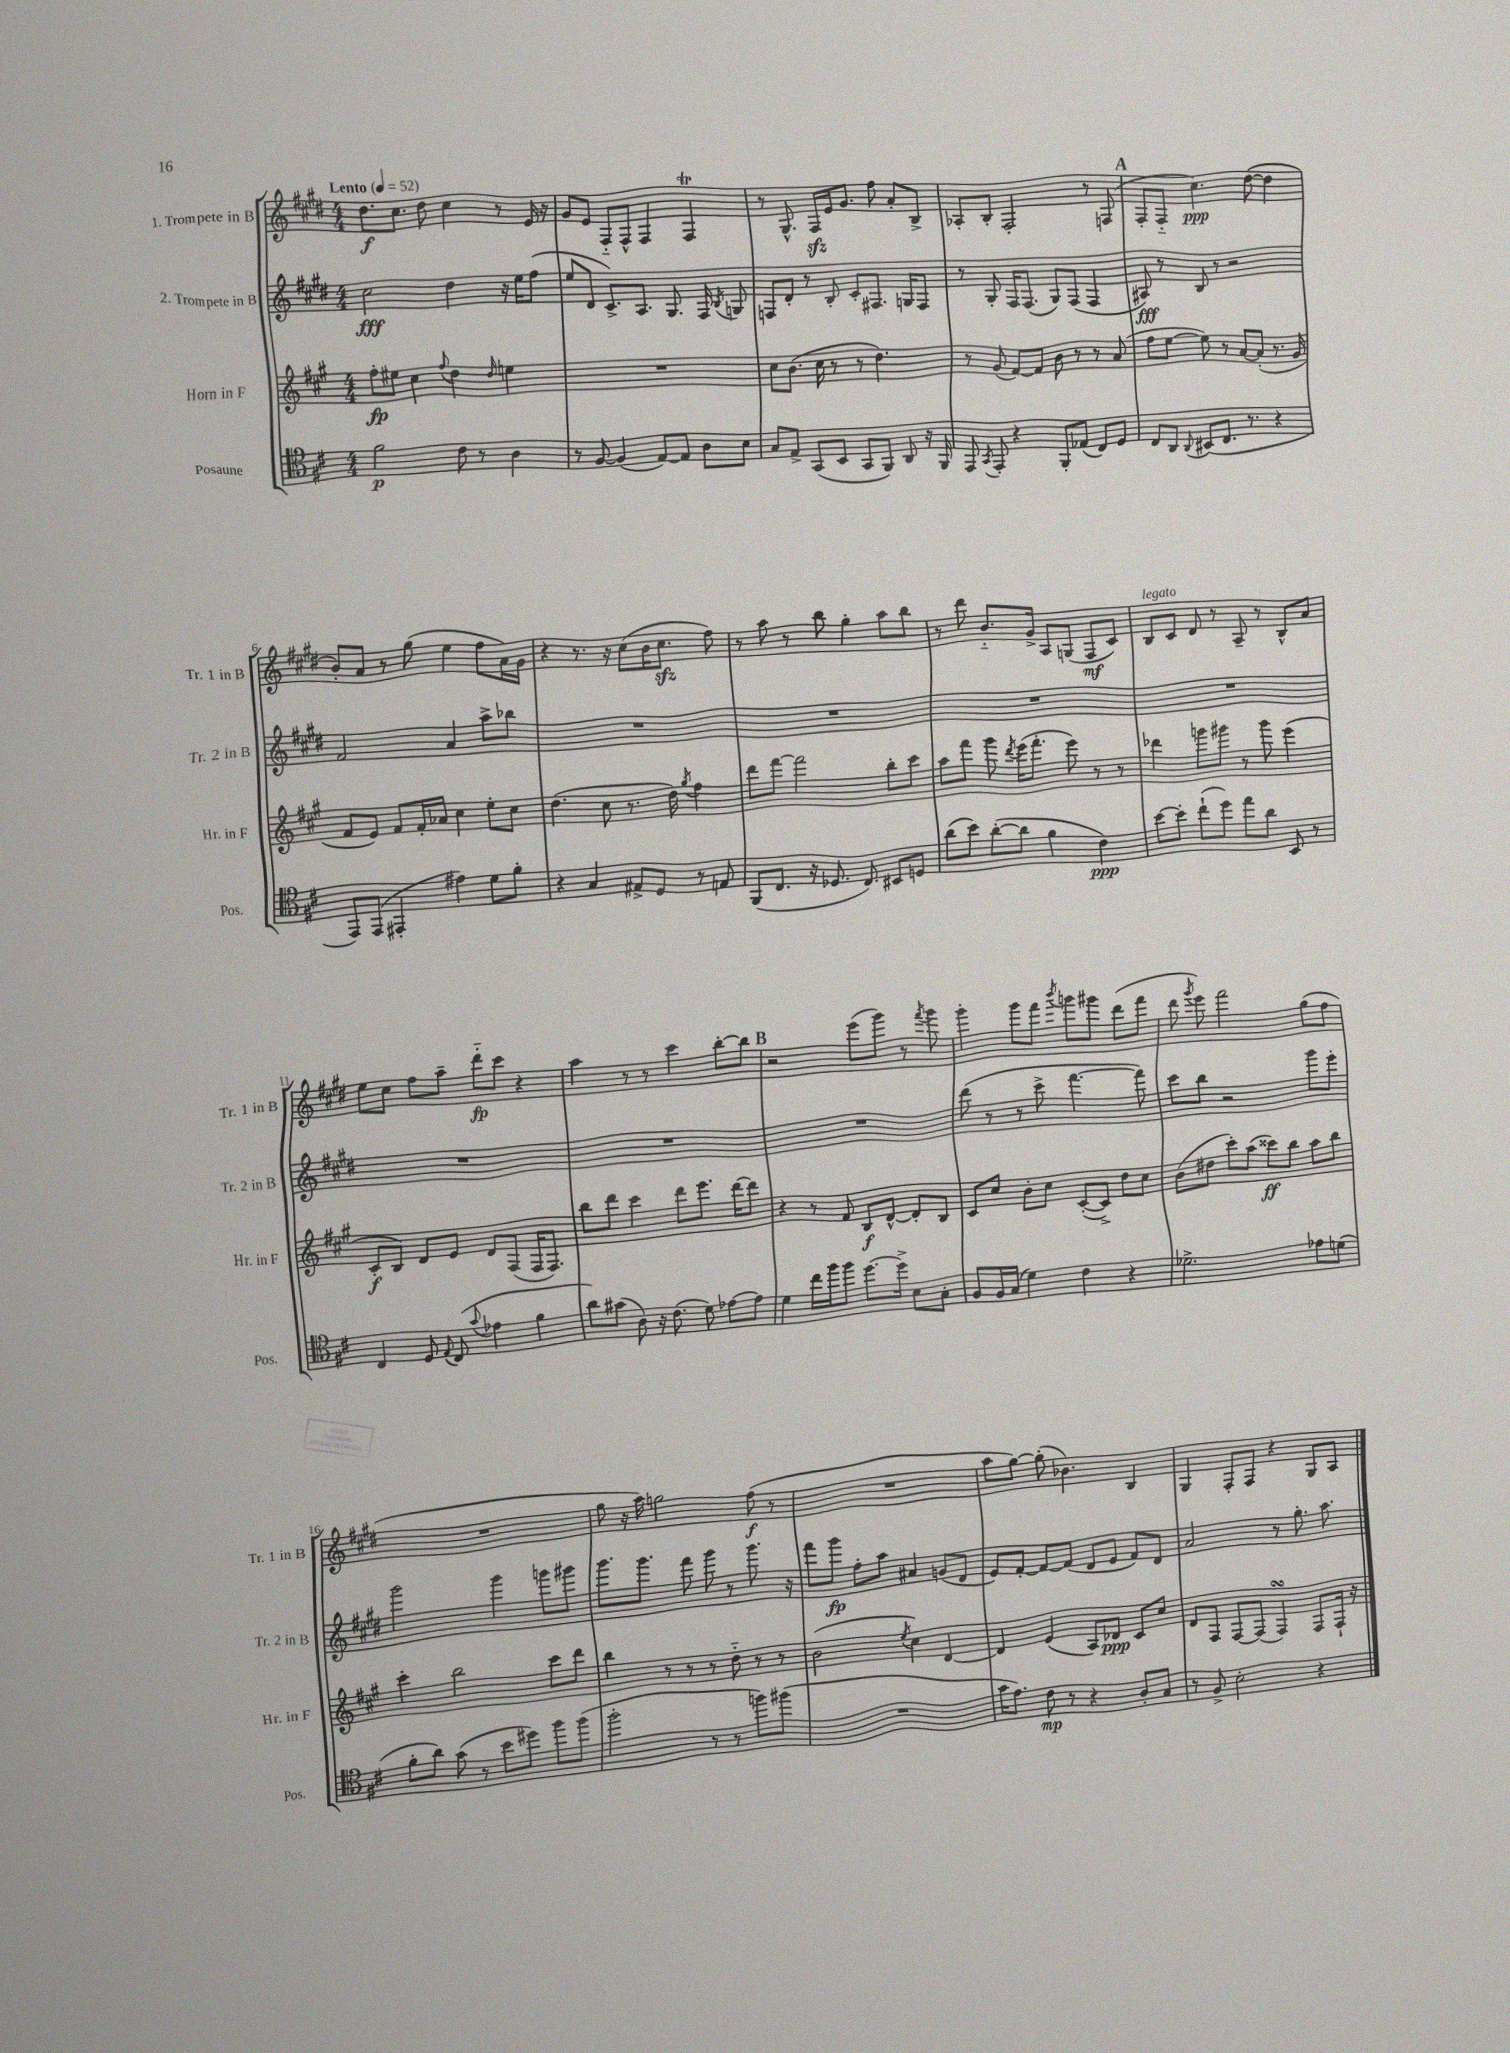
<<
\new StaffGroup <<
\new Staff = "s0" \with { instrumentName = "1. Trompete in B" shortInstrumentName = "Tr. 1 in B" } {
    \clef treble \key e \major \numericTimeSignature \time 4/4 \tempo "Lento" 4 = 52
    \autoBeamOff dis''8.[\f cis''8.] dis''8 cis''4 r8 e'16 r16 |
    gis'8[ e'8] fis8[-_ fis8]-^ fis4 fis4\trill |
    r8 gis8.-^ fis16[\sfz e'16 gis'8.] fis''8 a'8[-. b8]-> |
    aes8[-. b8]-. fis2-. r8 f8( |
    \mark \markup { \bold "A" } fis8[-. fis8]-_ cis''4.\ppp) dis''8~( dis''4 |
    b'8[-.) a'8] r8 gis''8( e''4 fis''8[ a'16) gis'16] |
    r4 r8. r16 cis''8[( b'16 cis''8.]\sfz fis''8) |
    r8 a''8 r8 b''8 gis''4-. a''8[ b''8] |
    r8 dis'''8 b'8.[-_ gis'16]-> a8[ g8]( fis8[\mf cis'8]) |
    b8[^\markup { \italic "legato" } cis'8] dis'8 r8 a8-- r8 b8[-^ a'8] |
    e''8[ cis''8] fis''8[ a''8]-- dis'''8[-_\fp cis'''8] r4 |
    a''4 r8 r8 cis'''4 b''8[~-. b''8] |
    \mark \markup { \bold "B" } r2 e'''8[( gis'''8]) r8 \acciaccatura { fis'''8 } gis'''8 |
    gis'''4-. gis'''8[ fis'''8] \acciaccatura { b'''8 } g'''8[ gis'''8] dis'''8[( fis'''8] |
    dis'''8 \acciaccatura { gis'''8 } e'''8) fis'''2 gis''8[( fis''8] |
    R1 |
    gis''8 r16 a''16) g''2 fis''8\f( r8 |
    R1 |
    a''8[ gis''8]~) gis''8-.( bes'4.) b4 |
    gis4 fis8[-. fis8] r4 gis8[ a8] \bar "|." |
}
\new Staff = "s1" \with { instrumentName = "2. Trompete in B" shortInstrumentName = "Tr. 2 in B" } {
    \clef treble \key e \major \numericTimeSignature \time 4/4
    \autoBeamOff cis''2\fff dis''4 r16 e''16[ fis''8]( |
    e''8[ dis'8] cis'8.[->) a8.] gis8. fis16 \acciaccatura { b8 } g8 |
    f8[ dis'8]-. r8 b8-. cis'8[-. fis8.] g16[ fis8] |
    r8 gis8-. fis16[ fis8.]( gis8[) fis8]( fis4 |
    \mark \markup { \bold "A" } ais8\fff) r8 b8 r8 r2 |
    fis'2 a'4 a''8[-> bes''8] |
    R1 |
    R1 |
    R1 |
    R1 |
    R1 |
    R1 |
    \mark \markup { \bold "B" } R1 |
    dis'''8( r8 r8 cis'''8-> fis'''4.~ fis'''8) |
    cis'''8[ b''8] r2 gis'''8[ e'''8]-. |
    gis'''2 gis'''4 g'''8[ gis'''8] |
    gis'''8.[ gis'''8.] fis'''8 gis'''8 r8 gis'''8. r16 |
    fis'''8[ gis'''8]\fp fis''8[-. a''8] ais'4 g'8[( dis'8] |
    e'8[) fis'8]~-. fis'8[~ fis'8]( dis'8[ e'8] fis'8[) dis'8] |
    a'2 r8 gis''8.-. a''8. \bar "|." |
}
\new Staff = "s2" \with { instrumentName = "Horn in F" shortInstrumentName = "Hr. in F" } {
    \clef treble \key a \major \numericTimeSignature \time 4/4
    \autoBeamOff fis''8[-.\fp eis''8] cis''4 \appoggiatura { fis''8 } d''4 \grace { d''16 } e''4 |
    R1 |
    cis''8[ b'8.]( cis''16 r8 r8 d''4.) |
    r8 gis'8( fis'8[~) fis'8] b'8 r8 r8 a'8( |
    \mark \markup { \bold "A" } fis''8[ e''8]~ e''8) r8 a'8[~ a'8]-.( r8. gis'16 |
    fis'8[ e'8]) fis'8[ fis'16-. aes'16] cis''4 e''8[-. cis''8] |
    d''4.( cis''8 r8. d''16) \acciaccatura { gis''8 } fis''4 |
    d'''8[ fis'''8]~ fis'''2 b''8[-. cis'''8] |
    a''8[ fis'''8] gis'''8 \acciaccatura { d'''8 } e'''16[( fis'''8.]-. e'''8) r8 r8 |
    des'''4 g'''8[ gis'''8] r8 gis'''8 e'''4( |
    cis'8[-.\f b8]) d'8[ e'8] d'8[ fis8]( fis16[ fis8.]) |
    b''8[ d'''8] cis'''4 d'''8[ e'''8.] d'''16[~ d'''8] |
    \mark \markup { \bold "B" } r4 r8 fis'8 b8[\f d'8]~-^ d'8[-. b8] |
    cis'8[ cis''8] b'8[-. cis''8] cis'8[~-.( cis'8]->) d''8[ cis''8] |
    b'8[( dis''8] cis'''8[-.) a''8]( cisis'''8[\ff) b''8] a''8[ b''8] |
    cis'''4-. b''2 cis'''8[ d'''8] |
    b''4 r8 r8 r8 d''8-_ r8 r8 |
    b'2( \acciaccatura { e''8 } cis''4) d'4~ |
    d'4 e'4( a8[) des'8]\ppp cis'8[ cis''8] |
    d'8[ fis8] fis8[~ fis8]( fis4\turn) fis8[ fis16]-! r16 \bar "|." |
}
\new Staff = "s3" \with { instrumentName = "Posaune" shortInstrumentName = "Pos." } {
    \clef tenor \key d \major \numericTimeSignature \time 4/4
    \autoBeamOff fis'2\p cis'8 r8 a4 |
    r8 fis8~ fis4( e8[~) e8] a8[ b8] |
    g8[ e8]-> g,8[( b,8] g,8[ fis,8]) a,8 r16 fis,16 |
    e,8 \acciaccatura { g,8 } e,8-. r4 fis,8[-. ees8]( cis8[) d8] |
    \mark \markup { \bold "A" } cis8[ a,8] \appoggiatura { a,8 } bis,8[( cis8.] r8. r4 |
    e,8[) e,8]( eis,4-. eis'4) d'8[ fis'8]-. |
    r4 g4 eis8[-> d8] r8 e8 |
    fis,8[( cis8.] r16 des8. cis8.) bis,8[ d8] |
    a'8[( b'8]) a'8[~-.( a'8] fis'4 cis'4\ppp) |
    b'8[~ b'8]-. cis''8[-!( d''8]) e''8[ a'8] b,8 r8 |
    cis4 d8 \appoggiatura { e8 } cis8( \appoggiatura { g'8 } ees'4 fis'4 |
    a'8[) gis'8]( a8) r16 cis'8.( d'8) ees'8[~ ees'8] |
    \mark \markup { \bold "B" } d'4 cis''16[ fis''16 fis''8] d''8.[~ d''16]-> b8[ g8]-. |
    fis8[ fis16 g16]( d'4) cis'4 r4 |
    des'2.-> ees'8[ d'8]( |
    fis'8[-. a'8]) g'8( r8 b'8[ dis''8]) fis''8[ fis''8]( |
    fis''2-. r8 r8 f''8[) fis''8]( |
    R1 |
    g'16[ e'8.]) cis'8\mp r8 r4 a8[-. g8] |
    r8 fis8-> b2-. r4 \bar "|." |
}
>>
>>
